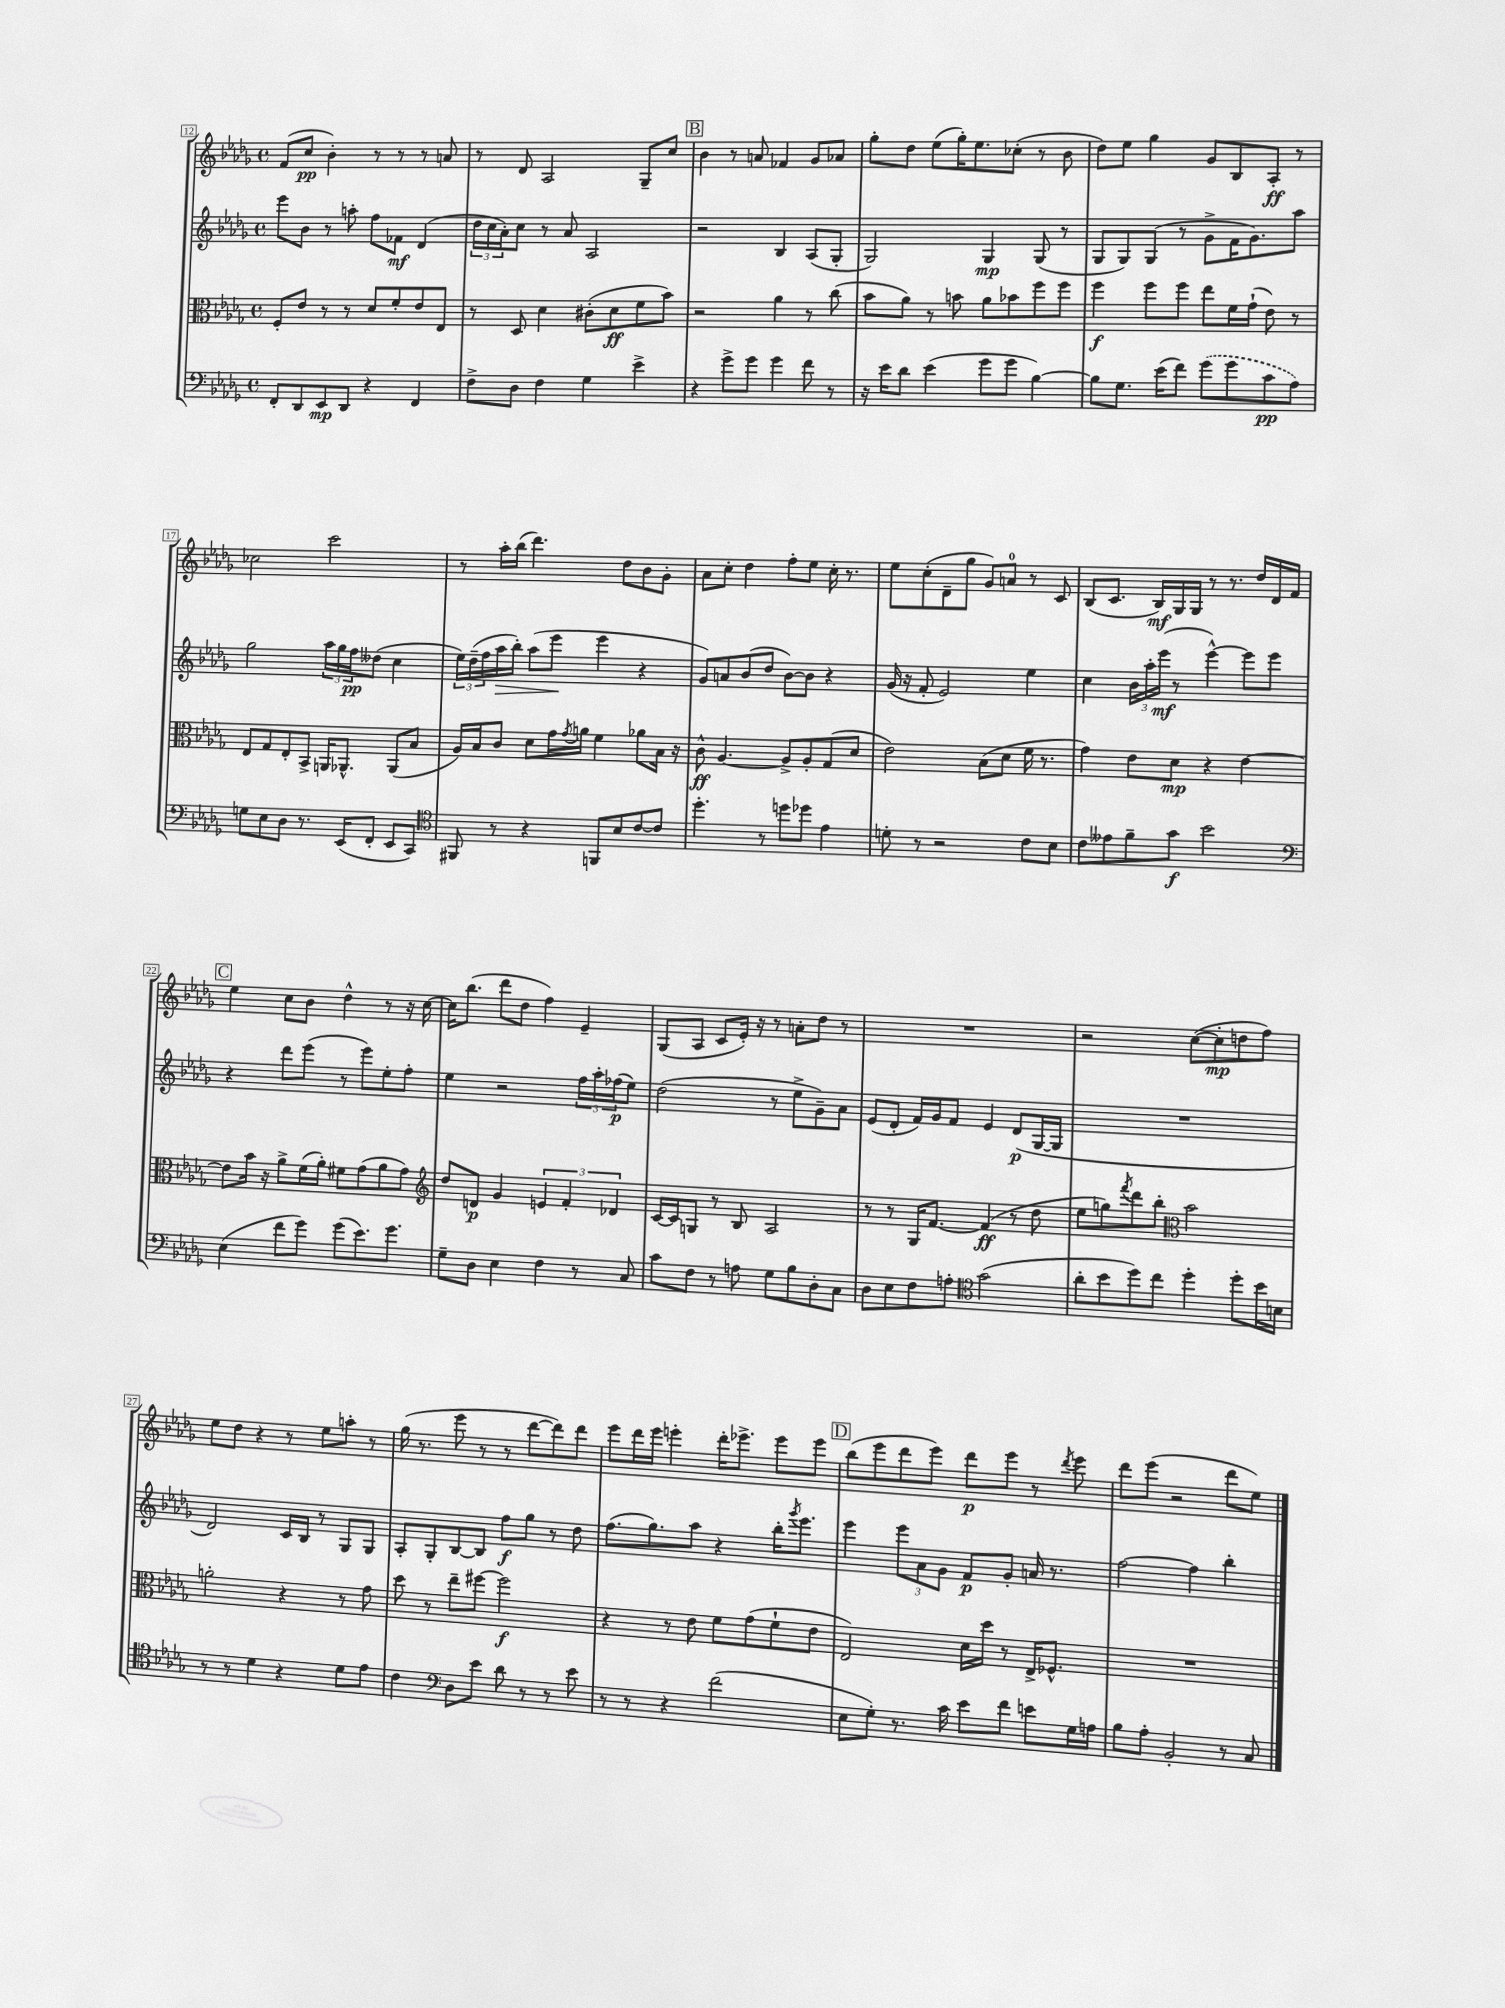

**kern	**dynam	**kern	**dynam	**kern	**dynam	**kern	**dynam
*part4	*part4	*part3	*part3	*part2	*part2	*part1	*part1
*staff4	*staff4	*staff3	*staff3	*staff2	*staff2	*staff1	*staff1
*clefF4	*	*clefC3	*	*clefG2	*	*clefG2	*
*k[b-e-a-d-g-]	*	*k[b-e-a-d-g-]	*	*k[b-e-a-d-g-]	*	*k[b-e-a-d-g-]	*
*M4/4	*	*M4/4	*	*M4/4	*	*M4/4	*
*met(c)	*	*met(c)	*	*met(c)	*	*met(c)	*
=12	=12	=12	=12	=12	=12	=12	=12
8FF'/L	.	8F'/L	.	8eee-\L	.	(8f/L	.
8DD-/	.	8e-/J	.	8b-\J	.	8cc/J	pp
8EE-/	mp	8r	.	8r	.	4b-'\)	.
8DD-/J	.	8r	.	8aan'\	.	.	.
4r	.	8d-/L	.	8ff\L	.	8r	.
.	.	8f'/	.	8f-X\J	mf	8r	.
4FF/	.	8e-/	.	(4d-/	.	8r	.
.	.	8E-/J	.	.	.	8an/	.
=13	=13	=13	=13	=13	=13	=13	=13
8F^\L	.	8r	.	24dd-\LL	.	8r	.
.	.	.	.	24cc\	.	.	.
.	.	.	.	24a-'\J)	.	.	.
8D-\J	.	8D-/	.	8cc\J	.	8d-/	.
4F\	.	4d-\	.	8r	.	2A-/	.
.	.	.	.	8a-/	.	.	.
4G-\	.	(8c#X'\L	.	2A-/	.	.	.
.	.	8d-\	ff	.	.	.	.
4e-^\	.	8f\	.	.	.	8G-~/L	.
.	.	8b-\J)	.	.	.	8cc/J	.
!!LO:REH:place=s1:t=B
=14	=14	=14	=14	=14	=14	=14	=14
4r	.	2r	.	2r	.	4b-\	.
8g-^\L	.	.	.	.	.	8r	.
8g-\J	.	.	.	.	.	8an/	.
4g-\	.	4a-\	.	4B-/	.	4f-X/	.
8f\	.	8r	.	(8A-/L	.	8g-/L	.
8r	.	(8cc\	.	8G-'/J	.	8a-X/J	.
=15	=15	=15	=15	=15	=15	=15	=15
16r	.	8b-\L	.	2G-/)	.	8gg-'\L	.
16e-\KL	.	.	.	.	.	.	.
8d-\J	.	8a-\J)	.	.	.	8dd-\J	.
(4e-\	.	8r	.	.	.	(8ee-\L	.
.	.	8bn\	.	.	.	16gg-'\K)	.
.	.	.	.	.	.	8.ee-\	.
8g-\L	.	8a-\L	.	4G-/	mp	.	.
8g-\J	.	8b-X\	.	.	.	(8cc-X'\J	.
[4B-\)	.	8ff\	.	(8G-/	.	8r	.
.	.	8ff\J	.	8r	.	8b-\	.
=16	=16	=16	=16	=16	=16	=16	=16
8B-\L]	.	4ff\	f	8G-/L	.	8dd-\L)	.
8.G-\J	.	.	.	8G-/)	.	8ee-\J	.
.	.	8ff\L	.	(8G-/J	.	4gg-\	.
(16e-\KL	.	.	.	.	.	.	.
8f\J)	.	8ff\J	.	8r	.	.	.
(8g-\L	.	8ee-\L	.	8g-^\L	.	8g-/L	.
8g-\	.	16f\L	.	16f\K	.	8B-/	.
.	.	(16g-`\JJ	.	8.g-\)	.	.	.
8c\	pp	8e-\)	.	.	.	8A-'/J	ff
8A-\J)	.	8r	.	8aa-\J	.	8r	.
!!LO:LB:g=z
=17	=17	=17	=17	=17	=17	=17	=17
8Gn\L	.	8E-/L	.	2gg-\	.	2cc-X\	.
8E-\	.	8G-/	.	.	.	.	.
8D-\J	.	8E-'/	.	.	.	.	.
8.r	.	8BB-^/J	.	.	.	.	.
.	.	16AAn/KL	.	24aa-\LL	.	2ccc\	.
.	.	.	.	24gg-\	.	.	.
(16EE-/KL	.	8.AA-X^^/J	.	.	.	.	.
.	.	.	.	24ff\J	pp	.	.
8FF'/J	.	.	.	(8dd--X\J	.	.	.
8EE-/L	.	(8AA-/L	.	4cc\	.	.	.
8CC/J)	.	8B-/J	.	.	.	.	.
=18	=18	=18	=18	=18	=18	=18	=18
*clefC4	*	*	*	*	*	*	*
8FF#X/	.	16A-/LL)	.	24ee-\LL)	.	8r	.
.	.	.	.	(24dd-~\	.	.	.
.	.	16B-/J	.	.	.	.	.
.	.	.	.	24ff\	.	.	.
!	!	!	!	!	!LO:HP:b	!	!
8r	.	8c/J	.	16aa-\	>	16aa-'\LL	.
.	.	.	.	16bb-'\JJ)	.	(16bb-\JJ	.
4r	.	8d-\L	.	(8aa-\L	.	4.ddd-\)	.
.	.	16g-\L	.	8eee-\J	.	.	.
.	.	8qg-/	.	.	.	.	.
.	.	16an\JJ	.	.	.	.	.
8FFn/L	.	4f\	.	4eee-\	]	.	.
8B-/	.	.	.	.	.	8dd-\L	.
[8c/	.	8a-X\L	.	4r	.	8b-\	.
8c/J]	.	16B-\Jk	.	.	.	8g-'\J	.
.	.	16r	.	.	.	.	.
=19	=19	=19	=19	=19	=19	=19	=19
4.dd-'\	.	8c^^\	ff	8g-/L)	.	8a-\L	.
.	.	[4.A-/	.	8an/	.	8cc'\J	.
.	.	.	.	(8b-/	.	4dd-\	.
8r	.	.	.	8dd-/J	.	.	.
8ddn\L	.	8A-^/L]	.	[8b-\L)	.	8ff'\L	.
8dd-X\J	.	8A-'/	.	8b-\J]	.	8ee-\J	.
4e-\	.	(8G-/	.	4r	.	16cc'\	.
.	.	.	.	.	.	8.r	.
.	.	8d-/J	.	.	.	.	.
=20	=20	=20	=20	=20	=20	=20	=20
8dn'\	.	2e-\)	.	(16g-/	.	8ee-\L	.
.	.	.	.	16r	.	.	.
8r	.	.	.	8f'/	.	(8cc'\	.
2r	.	.	.	2e-/)	.	8d-~\	.
.	.	.	.	.	.	8gg-\J	.
.	.	(8B-\L	.	.	.	8g-/L)	.
.	.	8d-\J	.	.	.	8an/J	.
8c\L	.	16f\	.	4ee-\	.	8r	.
.	.	8.r	.	.	.	.	.
8B-\J	.	.	.	.	.	8c/	.
=21	=21	=21	=21	=21	=21	=21	=21
8c\L	.	4g-\)	.	4cc\	.	(8B-/L	.
8e--X\	.	.	.	.	.	8.c/J	.
8f~\	.	8e-\L	.	24b-\LL	.	.	.
.	.	.	.	24aa-'\	.	.	.
.	.	.	.	.	.	16B-/LL)	mf
.	.	.	.	(24eee-\JJ	mf	.	.
8g-\J	f	8d-\J	mp	8r	.	16G-/	.
.	.	.	.	.	.	16G-/JJ	.
2b-\	.	4r	.	[4eee-^^\)	.	8r	.
.	.	.	.	.	.	8.r	.
.	.	[4e-\	.	8eee-\L]	.	.	.
.	.	.	.	.	.	16dd-/LL	.
.	.	.	.	8eee-\J	.	16d-/	.
.	.	.	.	.	.	16f/JJ	.
!!LO:LB:g=z
!!LO:REH:place=s1:t=C
=22	=22	=22	=22	=22	=22	=22	=22
*clefF4	*	*	*	*	*	*	*
(4E-\	.	8e-\L]	.	4r	.	4ee-\	.
.	.	16b-\Jk	.	.	.	.	.
.	.	16r	.	.	.	.	.
8f\L	.	8a-^\L	.	8ddd-\L	.	8cc\L	.
8g-\J)	.	(16f\L	.	(8eee-\J	.	8b-\J	.
.	.	16a-'\JJ)	.	.	.	.	.
(8g-\L	.	8f#X\L	.	8r	.	4dd-^^\	.
8.e-\)	.	(8g-\	.	8eee-\L)	.	.	.
.	.	8a-\	.	8ee-'\	.	8r	.
8.g-\J	.	.	.	.	.	.	.
.	.	8g-\J)	.	8ff'\J	.	16r	.
.	.	.	.	.	.	[16cc\	.
=23	=23	=23	=23	=23	=23	=23	=23
*	*	*clefG2	*	*	*	*	*
8G-~\L	.	8dd-/L	.	4ee-\	.	16cc\KL]	.
.	.	.	.	.	.	(8.bb-\J	.
8D-\J	.	8dn/J	p	.	.	.	.
4E-\	.	4g-/	.	2r	.	8ddd-\L	.
.	.	.	.	.	.	8dd-\J	.
4F\	.	6en/	.	.	.	4ff\)	.
.	.	6f'/	.	.	.	.	.
8r	.	.	.	24ff\LL	.	4e-~/	.
.	.	.	.	24aa-'\	.	.	.
.	.	6d-X/	.	(24ff-X\J	p	.	.
8C/	.	.	.	8ee-\J)	.	.	.
=24	=24	=24	=24	=24	=24	=24	=24
8c\L	.	[16c/LL	.	(2dd-\	.	(8G-/L	.
.	.	16c/J]	.	.	.	.	.
8F\J	.	8Gn/J	.	.	.	8A-/J	.
8r	.	8r	.	.	.	8c/L	.
8An\	.	8B-/	.	.	.	16e-'/Jk)	.
.	.	.	.	.	.	16r	.
8G-\L	.	2A-/	.	8r	.	8r	.
8B-\	.	.	.	8ee-^\L	.	8an'\L	.
8D-'\	.	.	.	8g-~\)	.	8dd-\J	.
8C\J	.	.	.	8a-\J	.	8r	.
=25	=25	=25	=25	=25	=25	=25	=25
8D-\L	.	8r	.	(8e-/L	.	1r	.
8E-\	.	8r	.	8d-'/J	.	.	.
8F\	.	16G-/KL	.	16f/LL)	.	.	.
.	.	[8.f/J	.	16g-/J	.	.	.
8An'\J	.	.	.	8f/J	.	.	.
*clefC4	*	*	*	*	*	*	*
(2g-\	.	(4f/]	ff	4e-/	.	.	.
.	.	8r	.	(8d-/L	p	.	.
.	.	8dd-\	.	[16G-/L	.	.	.
.	.	.	.	16G-/JJ]	.	.	.
=26	=26	=26	=26	=26	=26	=26	=26
8a-'\L	.	8ee-\L	.	1r	.	2r	.
8b-\	.	8ggn\)	.	.	.	.	.
.	.	8qfff/	.	.	.	.	.
8dd-\)	.	8ddd-\	.	.	.	.	.
8cc\J	.	8bb-'\J	.	.	.	.	.
*	*	*clefC3	*	*	*	*	*
4dd-'\	.	2b-\	.	.	.	([8cc\L	.
.	.	.	.	.	.	8cc'\]	mp
8dd-'\L	.	.	.	.	.	8ddn\	.
16b-\L	.	.	.	.	.	8ff\J)	.
16Bn\JJ	.	.	.	.	.	.	.
!!LO:LB:g=z
=27	=27	=27	=27	=27	=27	=27	=27
8r	.	2an'\	.	2d-/)	.	8ee-\L	.
8r	.	.	.	.	.	8dd-\J	.
4d-\	.	.	.	.	.	4r	.
4r	.	4r	.	16c/LL	.	8r	.
.	.	.	.	16B-/JJ	.	.	.
.	.	.	.	8r	.	8ee-\L	.
8d-\L	.	8r	.	8G-/L	.	8aan'\J	.
8e-\J	.	8g-\	.	8G-/J	.	8r	.
=28	=28	=28	=28	=28	=28	=28	=28
4c\	.	8dd-\	.	8A-'/L	.	(16gg-\	.
.	.	.	.	.	.	8.r	.
.	.	8r	.	8G-'/	.	.	.
*clefF4	*	*	*	*	*	*	*
8D-\L	.	8ee-~\L	.	[8B-/	.	8eee-\	.
8e-\J	.	[8ff#X\J	.	8B-/J]	.	8r	.
8d-\	.	2ff#\]	f	8ff\L	f	8r	.
8r	.	.	.	8gg-\J	.	[8ddd-\L	.
8r	.	.	.	8r	.	8ddd-\])	.
8e-\	.	.	.	8dd-\	.	8ddd-\J	.
=29	=29	=29	=29	=29	=29	=29	=29
8r	.	4r	.	(8.ff\L	.	8eee-\L	.
8r	.	.	.	.	.	16ddd-\L	.
.	.	.	.	8.gg-\)	.	16eee-\JJ	.
4r	.	8r	.	.	.	4eeen'\	.
.	.	8e-\	.	8aa-\J	.	.	.
(2f\	.	8f\L	.	4r	.	16ddd-'\KL	.
.	.	.	.	.	.	8.eee-X^\J	.
.	.	(8g-\	.	.	.	.	.
.	.	8f`\	.	16bb-'\KL	.	8eee-\L	.
.	.	.	.	8qggg-/	.	.	.
.	.	.	.	8.eee-\J	.	.	.
.	.	8e-\J	.	.	.	8eee-\J	.
!!LO:REH:place=s1:t=D
=30	=30	=30	=30	=30	=30	=30	=30
8E-\L	.	2E-/)	.	4eee-\	.	(8bb-\L	.
8G-'\J)	.	.	.	.	.	8eee-\	.
8.r	.	.	.	12eee-\L	.	8ddd-\	.
.	.	.	.	12a-\	.	.	.
.	.	.	.	.	.	8eee-\J)	.
.	.	.	.	12g-\J	.	.	.
16c\	.	.	.	.	.	.	.
8e-\L	.	16d-\LL	.	8f/L	p	8ddd-\L	p
.	.	16dd-\JJ	.	.	.	.	.
8f\J	.	8r	.	8g-'/J	.	8eee-\J	.
8en\L	.	16E-^/KL	.	16an/	.	8r	.
.	.	8.F-X^^/J	.	8.r	.	.	.
.	.	.	.	.	.	8qddd-/	.
16G-\L	.	.	.	.	.	8eee-\	.
16An\JJ	.	.	.	.	.	.	.
=31	=31	=31	=31	=31	=31	=31	=31
8B-\L	.	1r	.	[2ff\	.	8ddd-\L	.
8A-'\J	.	.	.	.	.	(8eee-\J	.
2BB-'/	.	.	.	.	.	2r	.
.	.	.	.	4ff\]	.	.	.
8r	.	.	.	4bb-'\	.	8ddd-\L	.
8C/	.	.	.	.	.	8ee-\J)	.
==	==	==	==	==	==	==	==
*-	*-	*-	*-	*-	*-	*-	*-
